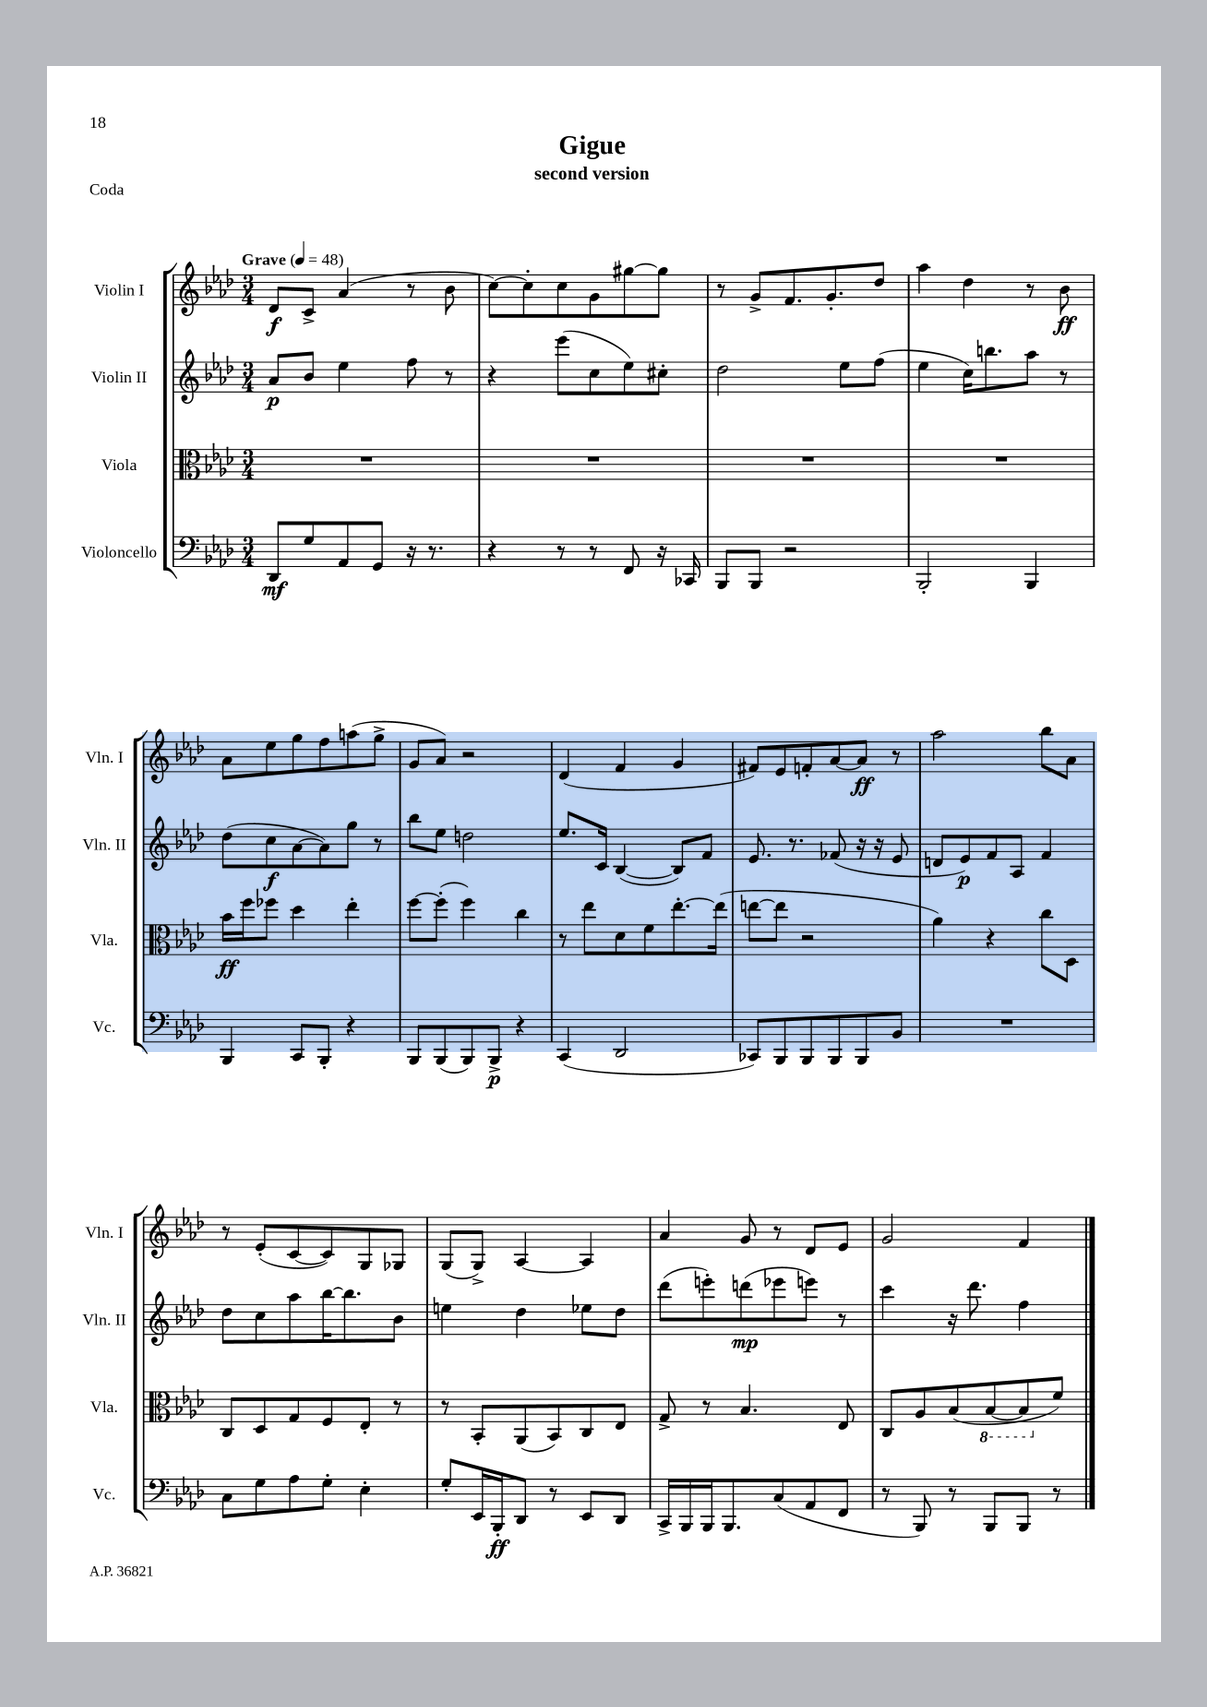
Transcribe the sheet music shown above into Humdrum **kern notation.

**kern	**dynam	**kern	**dynam	**kern	**dynam	**kern	**dynam
*part4	*part4	*part3	*part3	*part2	*part2	*part1	*part1
*staff4	*staff4	*staff3	*staff3	*staff2	*staff2	*staff1	*staff1
*I"Violoncello	*	*I"Viola	*	*I"Violin II	*	*I"Violin I	*
*I'Vc.	*	*I'Vla.	*	*I'Vln. II	*	*I'Vln. I	*
*clefF4	*	*clefC3	*	*clefG2	*	*clefG2	*
*k[b-e-a-d-]	*	*k[b-e-a-d-]	*	*k[b-e-a-d-]	*	*k[b-e-a-d-]	*
*M3/4	*	*M3/4	*	*M3/4	*	*M3/4	*
*MM48	*	*MM48	*	*MM48	*	*MM48	*
=1	=1	=1	=1	=1	=1	=1	=1
!	!	!	!	!	!	!LO:TX:a:B:t=Grave	!
8DD-/L	mf	2.r	.	8a-/L	p	8d-/L	f
8G/	.	.	.	8b-/J	.	8c^/J	.
8AA-/	.	.	.	4ee-\	.	(4a-/	.
8GG/J	.	.	.	.	.	.	.
16r	.	.	.	8ff\	.	8r	.
8.r	.	.	.	.	.	.	.
.	.	.	.	8r	.	8b-\	.
=2	=2	=2	=2	=2	=2	=2	=2
4r	.	2.r	.	4r	.	[8cc\L)	.
.	.	.	.	.	.	8cc'\]	.
8r	.	.	.	(8eee-\L	.	8cc\	.
8r	.	.	.	8cc\	.	8g\	.
8FF/	.	.	.	8ee-\)	.	[8gg#X\	.
16r	.	.	.	8cc#X'\J	.	8gg#\J]	.
16CC-X/	.	.	.	.	.	.	.
=3	=3	=3	=3	=3	=3	=3	=3
8BBB-/L	.	2.r	.	2dd-\	.	8r	.
8BBB-/J	.	.	.	.	.	8g^/L	.
2r	.	.	.	.	.	8.f/	.
.	.	.	.	.	.	8.g'/	.
.	.	.	.	8ee-\L	.	.	.
.	.	.	.	(8ff\J	.	8dd-/J	.
=4	=4	=4	=4	=4	=4	=4	=4
2BBB-'/	.	2.r	.	4ee-\	.	4aa-\	.
.	.	.	.	16cc\KL)	.	4dd-\	.
.	.	.	.	8.bbn\	.	.	.
4BBB-/	.	.	.	8aa-\J	.	8r	.
.	.	.	.	8r	.	8b-\	ff
!!LO:LB:g=z
=5	=5	=5	=5	=5	=5	=5	=5
4BBB-/	.	16b-\LL	ff	(8dd-\L	.	8a-\L	.
.	.	16ff\J	.	.	.	.	.
.	.	8ff-X\J	.	8cc\	f	8ee-\	.
8CC/L	.	4dd-\	.	[8a-\	.	8gg\	.
8BBB-'/J	.	.	.	8a-\])	.	8ff\	.
4r	.	4ee-'\	.	8gg\J	.	(8aan\	.
.	.	.	.	8r	.	8gg^\J	.
=6	=6	=6	=6	=6	=6	=6	=6
8BBB-/L	.	[8ff\L	.	8bb-\L	.	8g/L	.
(8BBB-/	.	(8ff'\J]	.	8ee-\J	.	8a-/J)	.
8BBB-/)	.	4ff\)	.	2ddn\	.	2r	.
8BBB-^/J	p	.	.	.	.	.	.
4r	.	4cc\	.	.	.	.	.
=7	=7	=7	=7	=7	=7	=7	=7
(4CC/	.	8r	.	8.ee-/L	.	(4d-/	.
.	.	8ee-\L	.	.	.	.	.
.	.	.	.	16c/Jk	.	.	.
2DD-/	.	8d-\	.	([4B-/	.	4f/	.
.	.	8f\	.	.	.	.	.
.	.	[8.ee-'\	.	8B-/L])	.	4g/	.
.	.	.	.	8f/J	.	.	.
.	.	(16ee-\Jk]	.	.	.	.	.
=8	=8	=8	=8	=8	=8	=8	=8
8CC-X/L)	.	[8een\L	.	8.e-/	.	8f#X/L)	.
8BBB-/	.	8ee\J]	.	.	.	8e-/	.
.	.	.	.	8.r	.	.	.
8BBB-/	.	2r	.	.	.	8fn'/	.
8BBB-/	.	.	.	(8f-X/	.	[8a-/	.
8BBB-/	.	.	.	16r	.	8a-/J]	ff
.	.	.	.	16r	.	.	.
8BB-/J	.	.	.	8e-/	.	8r	.
=9	=9	=9	=9	=9	=9	=9	=9
2.r	.	4a-\)	.	8dn/L	.	2aa-\	.
.	.	.	.	8e-/)	p	.	.
.	.	4r	.	8f/	.	.	.
.	.	.	.	8A-/J	.	.	.
.	.	8cc\L	.	4f/	.	8bb-\L	.
.	.	8D-\J	.	.	.	8a-\J	.
!!LO:LB:g=z
=10	=10	=10	=10	=10	=10	=10	=10
8C\L	.	8C/L	.	8dd-\L	.	8r	.
8G\	.	8D-/	.	8cc\	.	(8e-'/L	.
8A-\	.	8G/	.	8aa-\	.	[8c/	.
8G'\J	.	8F/	.	[16bb-\K	.	8c/])	.
.	.	.	.	8.bb-\]	.	.	.
4E-'\	.	8E-'/J	.	.	.	8G/	.
.	.	8r	.	8b-\J	.	8G-X/J	.
=11	=11	=11	=11	=11	=11	=11	=11
8G'/L	.	8r	.	4een\	.	(8G/L	.
16EE-/L	.	8BB-'/L	.	.	.	8G^/J)	.
16BBB-'/J	ff	.	.	.	.	.	.
8DD-/J	.	(8AA-/	.	4dd-\	.	[4A-/	.
8r	.	8BB-/)	.	.	.	.	.
8EE-/L	.	8C/	.	8ee-X\L	.	4A-/]	.
8DD-/J	.	8E-/J	.	8dd-\J	.	.	.
=12	=12	=12	=12	=12	=12	=12	=12
16CC^/LL	.	8G^/	.	(8ddd-\L	.	4a-/	.
16BBB-/	.	.	.	.	.	.	.
16BBB-/J	.	8r	.	8eeen'\)	.	.	.
8.BBB-/	.	.	.	.	.	.	.
.	.	4.B-/	.	(8dddn\	mp	8g/	.
(8C/	.	.	.	8eee-X\	.	8r	.
8AA-/	.	.	.	8eeen\J)	.	8d-/L	.
8FF/J	.	8E-/	.	8r	.	8e-/J	.
=13	=13	=13	=13	=13	=13	=13	=13
8r	.	8C/L	.	4ccc\	.	2g/	.
8BBB-/)	.	8A-/	.	.	.	.	.
8r	.	(8B-/	.	16r	.	.	.
.	.	.	.	8.ddd-\	.	.	.
*	*	*8ba	*	*	*	*	*
8BBB-/L	.	[8BB-/	.	.	.	.	.
8BBB-/J	.	8BB-/]	.	4ff\	.	4f/	.
*	*	*X8ba	*	*	*	*	*
8r	.	8f/J)	.	.	.	.	.
==	==	==	==	==	==	==	==
*-	*-	*-	*-	*-	*-	*-	*-
